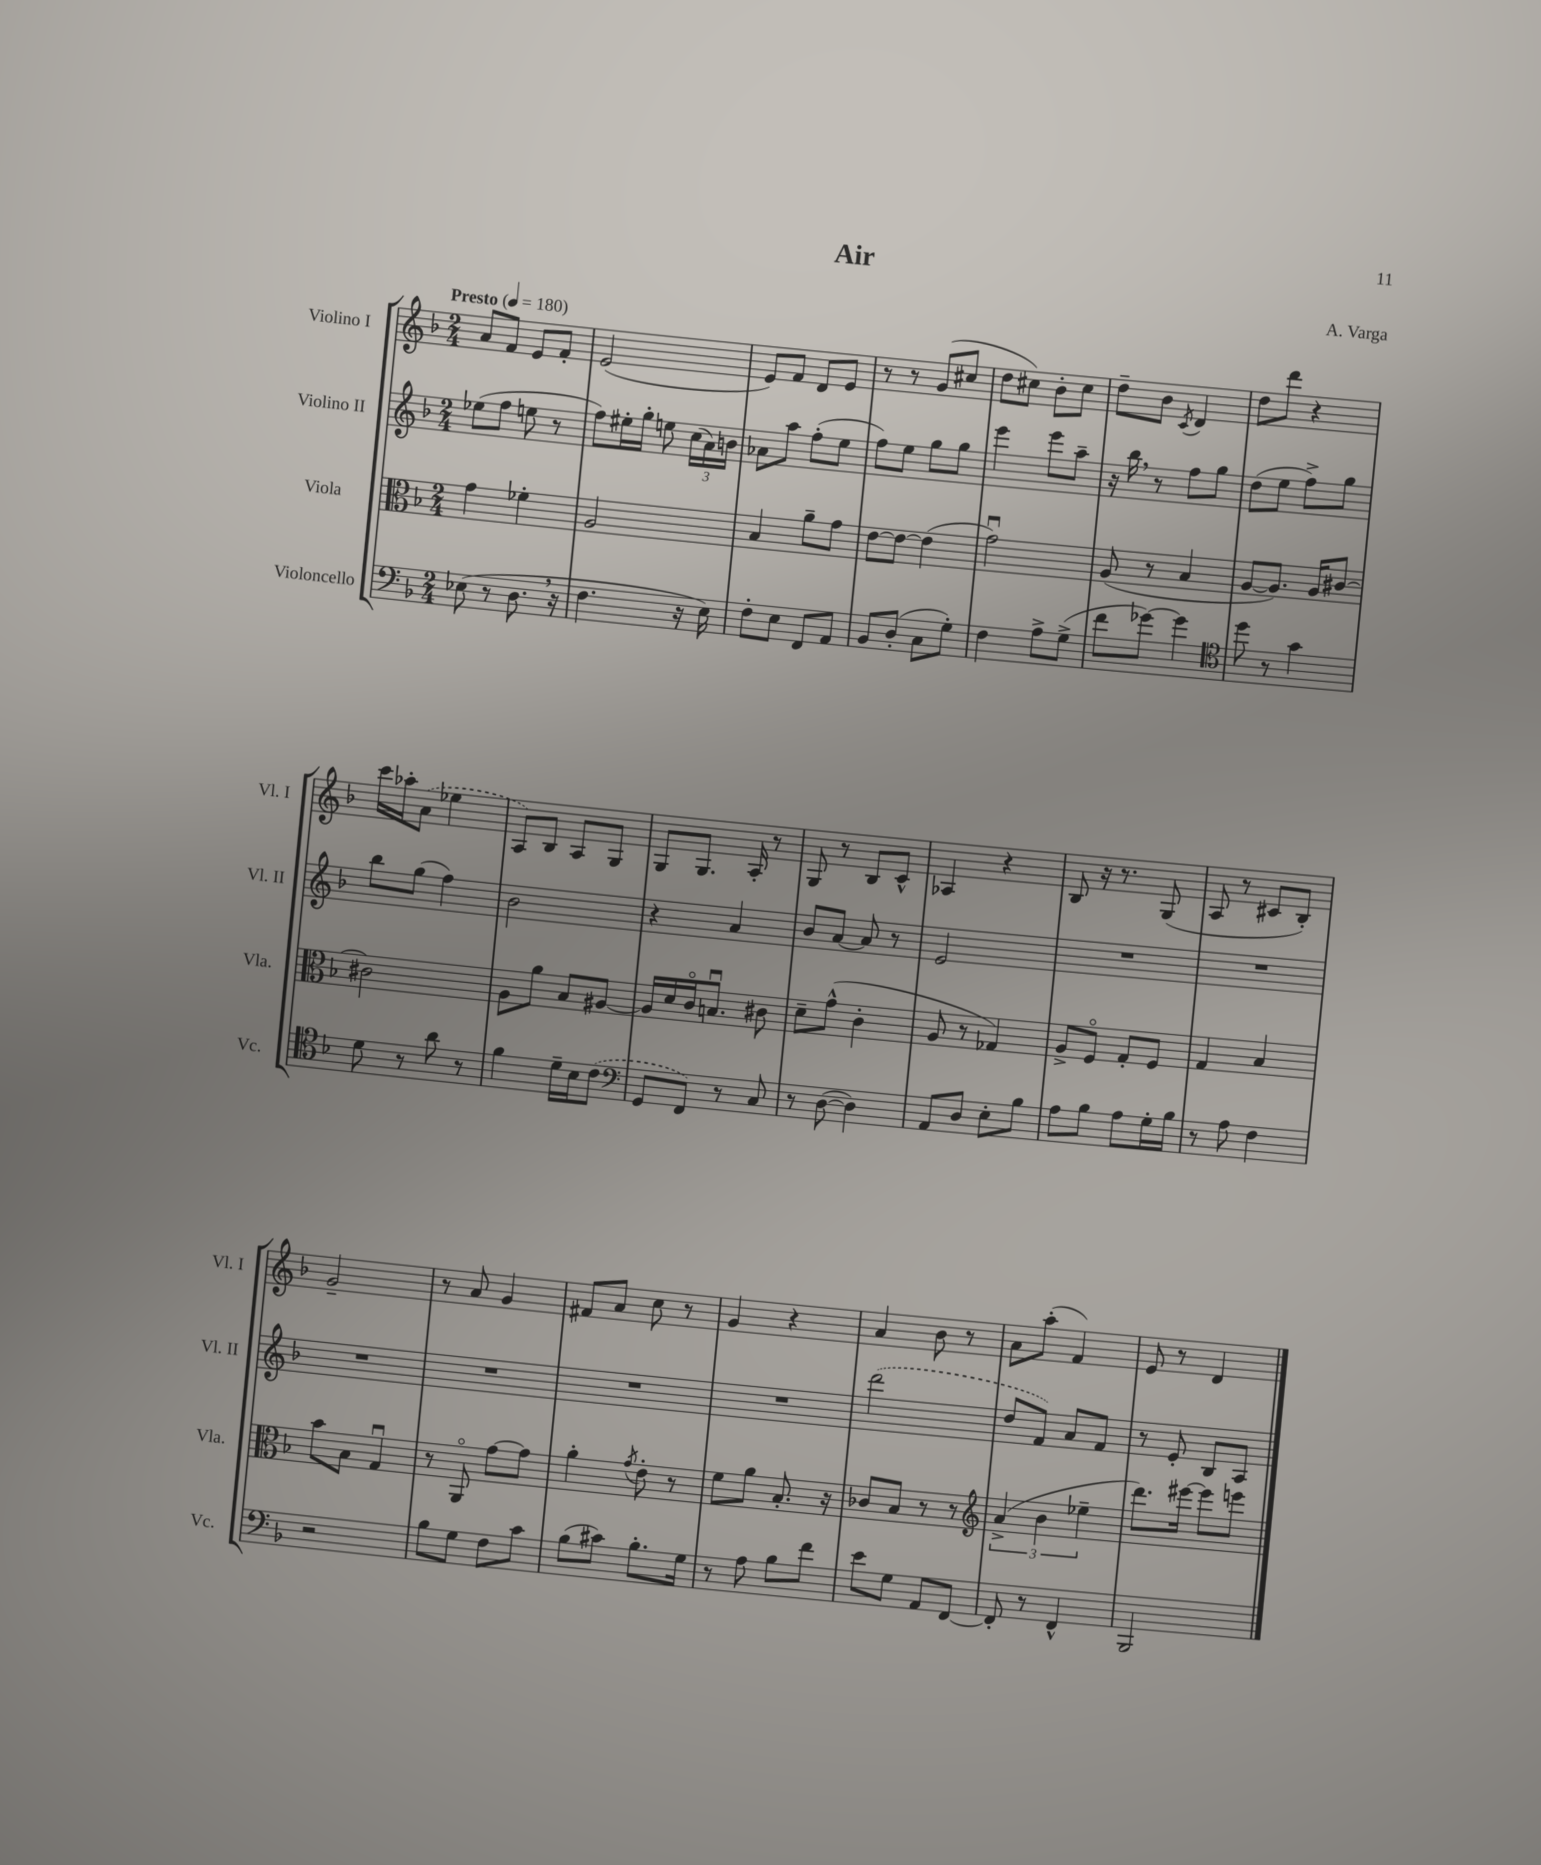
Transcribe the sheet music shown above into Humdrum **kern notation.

**kern	**kern	**kern	**kern
*part4	*part3	*part2	*part1
*staff4	*staff3	*staff2	*staff1
*I"Violoncello	*I"Viola	*I"Violino II	*I"Violino I
*I'Vc.	*I'Vla.	*I'Vl. II	*I'Vl. I
*clefF4	*clefC3	*clefG2	*clefG2
*k[b-]	*k[b-]	*k[b-]	*k[b-]
*M2/4	*M2/4	*M2/4	*M2/4
*MM180	*MM180	*MM180	*MM180
=1	=1	=1	=1
!	!	!	!LO:TX:a:B:t=Presto
(8E-X\	4g\	(8ee-X\L	8a/L
8r	.	8ff\J	8f/J
8.D,\	4f-X'\	8een\	8e/L
.	.	8r	8f'/J
16r	.	.	.
=2	=2	=2	=2
4.F\	2A/	8ff\L)	(2e/
.	.	16ee#X'\L	.
.	.	16gg'\JJ	.
.	.	8een\	.
16r	.	(24cc\LL	.
.	.	24a\)	.
16E\)	.	.	.
.	.	24bn\JJ	.
=3	=3	=3	=3
8F'\L	4B-/	8a-X\L	8e/L)
8E\J	.	8aa\J	8f/J
8FF/L	8a~\L	(8ff'\L	8d/L
8AA/J	8g\J	8ee\J	8e/J
=4	=4	=4	=4
8BB-/L	[8e\L	8ff\L)	8r
(8D'/J	8e\J_	8ee\J	8r
8C\L	(4e\]	8gg\L	(8g/L
8G'\J)	.	8gg\J	8cc#X/J
=5	=5	=5	=5
4F\	2gu\)	4eee\	8dd\L
.	.	.	8cc#X\J)
8A^\L	.	8eee\L	8b-'\L
(8G^\J	.	8aa~\J	8cc#\J
=6	=6	=6	=6
8f\L	(8A/	16r	8dd~\L
.	.	16bb-,\	.
[8g-X\J)	8r	8r	8b-\J
.	.	.	8qc/
4g-\]	4B-/	8ff\L	4d/
.	.	8gg\J	.
=7	=7	=7	=7
*clefC4	*	*	*
8dd\	[8A/L	(8dd\L	8dd\L
8r	8.A/J])	8ee\J	8ddd\J
4g\	.	8ff^\L)	4r
.	16A/KL	.	.
.	[8c#X/J	8gg\J	.
!!LO:LB:g=z
=8	=8	=8	=8
8d\	2c#X\]	8bb-\L	16ccc\LL
.	.	.	16aa-X'\J
8r	.	(8gg\J	(8a\J
8a\	.	4ff\)	4ee-X\
8r	.	.	.
=9	=9	=9	=9
4f\	8A\L	2b-\	8A/L)
.	8a\J	.	8B-/J
16d~\LL	8B-/L	.	8A/L
16B-\J	.	.	.
(8c\J	[8A#X/J	.	8G/J
=10	=10	=10	=10
*clefF4	*	*	*
8GG/L	16A#/LL]	4r	8G/L
.	16d/	.	.
8FF/J)	16c/J	.	8.G/J
.	8.Bnu/J	.	.
8r	.	4a/	.
.	.	.	16A'/
8C/	8c#X\	.	8r
=11	=11	=11	=11
8r	8d~\L	8b-/L	8G/
([8D\	(8g^^\J	[8a/J	8r
4D\])	4c'\	8a/]	8B-/L
.	.	8r	8c^^/J
=12	=12	=12	=12
8AA/L	8A/	2e/	4A-X/
8D/J	8r	.	.
8E'\L	4G-X/)	.	4r
8B-\J	.	.	.
=13	=13	=13	=13
8A\L	8A^/L	2r	8B-/
8B-\J	8F/J	.	16r
.	.	.	8.r
8A\L	8G'/L	.	.
16G'\L	8F/J	.	(8G/
16B-\JJ	.	.	.
=14	=14	=14	=14
8r	4G/	2r	8A/
8A\	.	.	8r
4F\	4B-/	.	8c#X/L
.	.	.	8B-'/J)
!!LO:LB:g=z
=15	=15	=15	=15
2r	8b-\L	2r	2g~/
.	8B-\J	.	.
.	4Gu/	.	.
=16	=16	=16	=16
8B-\L	8r	2r	8r
8G\J	8AA/	.	8a/
8F\L	[8g\L	.	4g/
8c\J	8g\J]	.	.
=17	=17	=17	=17
(8B-\L	4a'\	2r	8f#X/L
8c#X\J)	.	.	8a/J
.	8qg/	.	.
8.B-'\L	8e'\	.	8cc\
.	8r	.	8r
16G\Jk	.	.	.
=18	=18	=18	=18
8r	8f\L	2r	4g/
8A\	8a\J	.	.
8B-\L	8.B-'/	.	4r
8f\J	.	.	.
.	16r	.	.
=19	=19	=19	=19
8e\L	8c-X/L	(2ddd\	4a/
8G\J	8B-/J	.	.
8AA/L	8r	.	8b-\
[8FF/J	8r	.	8r
=20	=20	=20	=20
*	*clefG2	*	*
8FF'/]	(6a^/	8dd/L	8a\L
8r	.	8f/J)	(8aa'\J
.	6b-\	.	.
4FF^^/	.	8a/L	4f/)
.	6ee-X~\	.	.
.	.	8f/J	.
=21	=21	=21	=21
2BBB-/	8.ddd\L)	8r	8e/
.	.	8e'/	8r
.	[16eee#X\Jk	.	.
.	8eee#\L]	8B-/L	4d/
.	8eeen\J	8A/J	.
==	==	==	==
*-	*-	*-	*-
